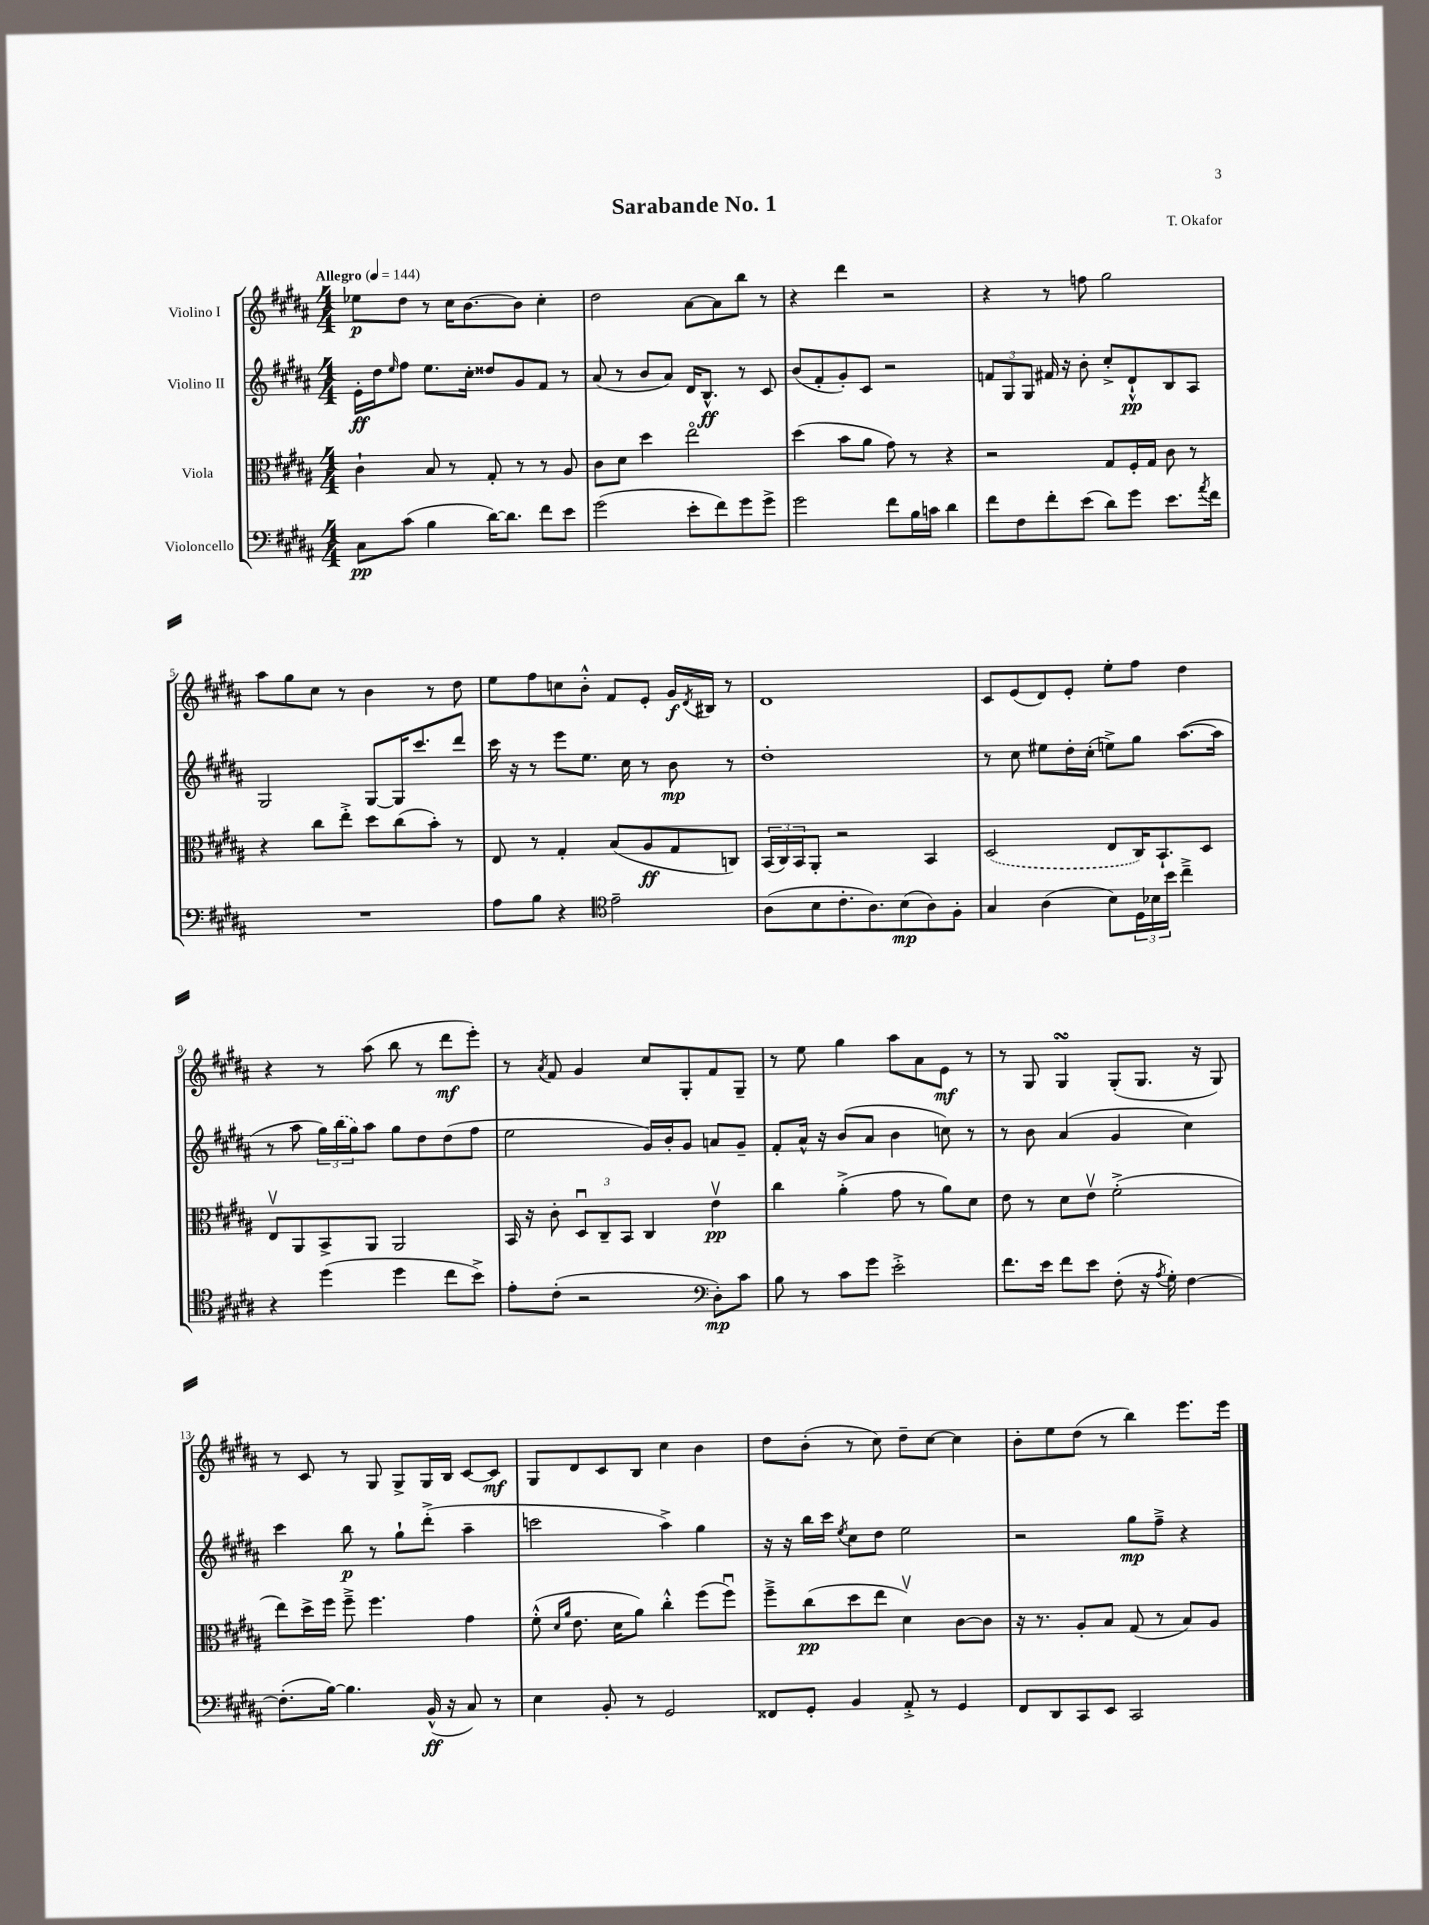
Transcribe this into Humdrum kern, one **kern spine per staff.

**kern	**kern	**kern	**kern
*staff4	*staff3	*staff2	*staff1
*clefF4	*clefC3	*clefG2	*clefG2
*k[f#c#g#d#a#]	*k[f#c#g#d#a#]	*k[f#c#g#d#a#]	*k[f#c#g#d#a#]
*M4/4	*M4/4	*M4/4	*M4/4
*MM144	*MM144	*MM144	*MM144
8C#\L	4c#`\	16e'\LL	8ee-\L
.	.	16dd#\J	.
.	.	16qqee/	.
(8c#\J	.	8ff#\J	8dd#\J
4B\	8B/	8.ee\L	8r
.	8r	.	16cc#\LK
.	.	16cc#'\Jk	[8.b\
[16d#\LK)	8G#'/	8dd##/L	.
8.d#\]J	.	.	.
.	8r	8g#/	8b\]J
8f#\L	8r	8f#/J	4cc#'\
8e\J	8A#/	8r	.
=	=	=	=
(2g#\	8c#\L	(8a#/	2dd#\
.	8d#\J	8r	.
.	4dd#\	8b/L	.
.	.	8a#/J)	.
8e'\L	2eeo\	16d#/LK	[8a#\L
.	.	8.B^^/J	.
8f#\)	.	.	8a#\]
8g#\	.	8r	8bb\J
8g#^\J	.	8c#/	8r
=	=	=	=
2g#\	(4dd#\	(8b/L	4r
.	.	8f#'/	.
.	8b\L	8g#'/)	4ddd#\
.	8a#\J	8c#/J	.
8f#\L	8g#\)	2r	2r
16B\L	8r	.	.
16c\JJ	.	.	.
4d#\	4r	.	.
=	=	=	=
8f#\L	2r	12f/L	4r
.	.	12G#/	.
8F#\	.	.	.
.	.	12G#/J	.
8f#'\	.	16f#/	8r
.	.	16r	.
(8e\J	.	8b'\	8ff\
8d#\L)	8G#/L	8cc#'^/L	2gg#\
8g#\J	16F#'/L	8d#`^^/	.
.	16G#/JJ	.	.
8.e\L	8c#\	8B/	.
.	8r	8A#/J	.
8qa#/	.	.	.
16f#\Jk	.	.	.
=	=	=	=
1r	4r	2G#/	8aa#\L
.	.	.	8gg#\
.	8cc#\L	.	8cc#\J
.	8ee'^\J	.	8r
.	8dd#\L	[8G#/L	4b\
.	(8cc#\	16G#/]K	.
.	.	8.ccc#/	.
.	8b'\J)	.	8r
.	8r	8ddd#/J	8dd#\
=	=	=	=
8A#\L	8E/	16ccc#\	8ee\L
.	.	16r	.
8B\J	8r	8r	8ff#\
4r	4G#'/	8eee\L	8cc\
.	.	8.ee\J	8b'^^\J
*clefC4	*	*	*
2e~\	(8B/L	.	8f#/L
.	.	16cc#\	.
.	8A#/	8r	8e'/J
.	8G#/	8b\	16g#/LL
.	.	.	8qd#/
.	.	.	16B#/JJ
.	8C/J)	8r	8r
=	=	=	=
(8A#\L	(24BB/LL	1dd#'	1d#
.	24C#/)	.	.
.	24BB/J	.	.
8B\	8AA#'/J	.	.
8.c#'\	2r	.	.
8.A#\)	.	.	.
(8B\	.	.	.
8A#\)	4BB/	.	.
8F#'\J	.	.	.
=	=	=	=
4G#/	(2D#/	8r	8c#/L
.	.	8cc#\	(8e/
(4A#\	.	8ee#\L	8d#/)
.	.	16dd#'\L	8e'/J
.	.	(16cc#'\JJ	.
8B\L)	8E/L	8ee^\L)	8ee'\L
24D#\L	16C#/K)	8gg#\J	8ff#\J
24B-\	.	.	.
.	8.BB`/	.	.
24b\JJ	.	.	.
4cc#~^\	.	([8.aa#\L	4dd#\
.	8D#/J	.	.
.	.	16aa#\]Jk	.
=	=	=	=
4r	8Ev/L	8r	4r
.	8AA#/	8aa#\	.
(4dd#\	8BB^/	24gg#\LL)	8r
.	.	(24bb\	.
.	.	24gg#\J)	.
.	8AA#/J	8aa#\J	(8aa#\
4dd#\	2AA#/	8gg#\L	8bb\
.	.	8dd#\	8r
8cc#\L	.	(8dd#\	8ddd#\L
8b^\J)	.	8ff#\J	8eee'\J)
=	=	=	=
8e'\L	16BB/	2ee\	8r
.	16r	.	.
.	.	.	8qa#/
(8c#'\J	8c#'\	.	8f#/
2r	12D#u/L	.	4g#/
.	12C#~/	.	.
.	12BB/J	.	.
.	4C#/	16g#/LL)	8cc#/L
.	.	16b'/J	.
.	.	8g#/J	8G#'/
*clefF4	*	*	*
8D#'\L)	4ev\	8a/L	8f#/
8c#\J	.	8g#~/J	8G#~/J
=	=	=	=
8B\	4cc#\	8f#'/L	8r
8r	.	16a#^^/Jk	8ee\
.	.	16r	.
8c#\L	(4a#'^\	(8b/L	4gg#\
8g#\J	.	8a#/J	.
2e'^\	8g#\	4b\	8aa#\L
.	8r	.	8a#\
.	8a#\L)	8cc\)	8e\J
.	8d#\J	8r	8r
=	=	=	=
8.f#\L	8e\	8r	8r
.	8r	8b\	8G#/
16e\Jk	.	.	.
8f#\L	8d#\L	(4a#/	4G#/
8e\J	8ev\J	.	.
(8F#'\	(2f#'^\	4g#/	(8G#'/L
16r	.	.	8.G#/J
8qA#/	.	.	.
16G#'\)	.	.	.
[4F#\	.	4cc#\)	.
.	.	.	16r
.	.	.	8G#/)
=	=	=	=
(8.F#'\]L	8ee\L)	4ccc#\	8r
.	16dd#^\L	.	8c#/
[16B\Jk)	16ff#\JJ	.	.
4.B\]	8ff#~^\	8bb\	8r
.	4.ff#\	8r	8G#/
.	.	8gg#`\L	8G#^/L
(16BB^^/	.	(8ddd#'^\J	16G#/L
16r	.	.	16B/JJ
8C#/)	4g#\	4aa#~\	[8c#/L
8r	.	.	8c#/]J
=	=	=	=
4E\	(8f#'^^\	2ccc\	8G#/L
.	16qqd#/LL	.	.
.	16qqa#/JJ	.	.
.	8.e\	.	8d#/
8BB'/	.	.	8c#/
.	16d#\LK	.	.
8r	8a#\J)	.	8B/J
2GG#/	4cc#'^^\	4aa#^\)	4cc#\
.	(8ff#\L	4gg#\	4b\
.	8ff#u\J)	.	.
=	=	=	=
8FF##/L	8ff#~^\L	16r	8dd#\L
.	.	16r	.
8GG#'/J	(8cc#\	16bb\LL	(8b'\J
.	.	16ccc#\JJ	.
.	.	8qee/	.
4BB/	8dd#\	8cc#\L	8r
.	8ee\J	8dd#\J	8cc#\)
8AA#'^/	4d#v\)	2ee\	8dd#~\L
8r	.	.	[8cc#\J
4GG#/	[8c#\L	.	4cc#\]
.	8c#\]J	.	.
=	=	=	=
8FF#/L	16r	2r	8b'\L
.	8.r	.	.
8DD#/	.	.	8ee\
8CC#/	8A#'/L	.	(8dd#\J
8EE/J	8B/J	.	8r
2CC#/	(8G#/	8gg#\L	4bb\)
.	8r	8ff#~^\J	.
.	8B/L)	4r	8.eee\L
.	8A#/J	.	.
.	.	.	16eee\Jk
==	==	==	==
*-	*-	*-	*-
